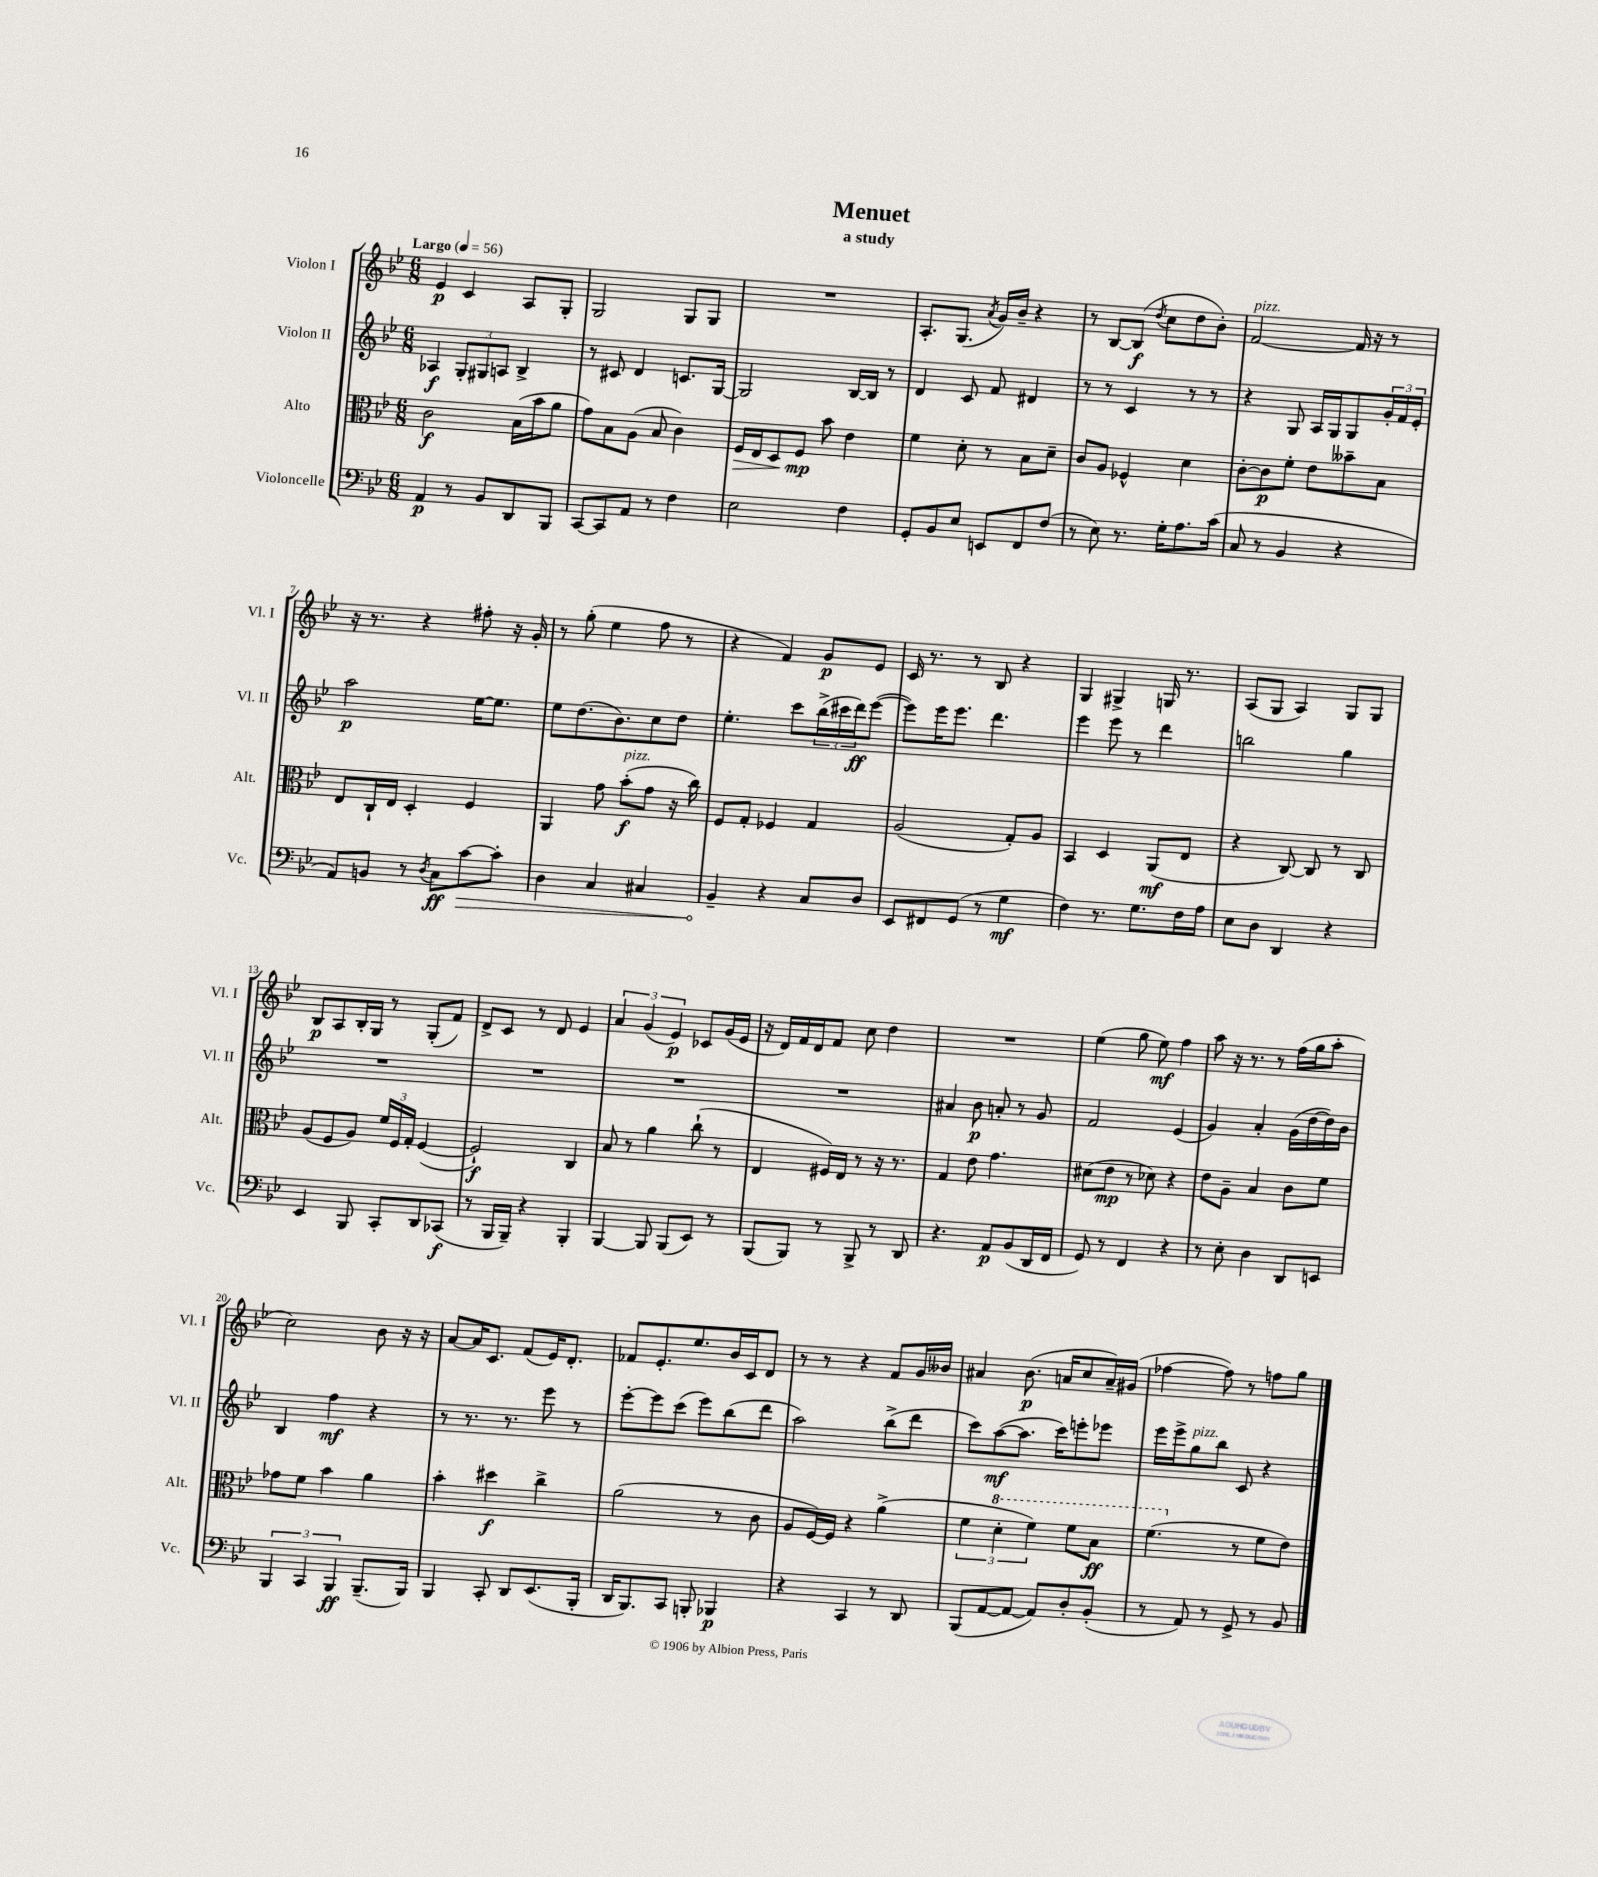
\header { title = "Menuet" subtitle = "a study" }
<<
\new StaffGroup <<
\new Staff = "s0" \with { instrumentName = "Violon I" shortInstrumentName = "Vl. I" } {
    \clef treble \key bes \major \numericTimeSignature \time 6/8 \tempo "Largo" 4 = 56
    ees'4\p c'4 a8 g8-. |
    g2 g8 g8 |
    R2. |
    a8.-. g8.( \acciaccatura { a'8 } g'16) bes'16-- r4 |
    r8 bes8~ bes8\f( \acciaccatura { d''8 } c''8 d''8 bes'8-.) |
    f'2~^\markup { \italic "pizz." } f'16 r16 r8 |
    r16 r8. r4 fis''8-. r16 g'16-. |
    r8 g''8-.( ees''4 f''8 r8 |
    r4 f'4) g'8\p ees'8 |
    c'16 r8. r8 bes8 r4 |
    g4 gis4-> g16 r8. |
    a8( g8 a4) g8 g8 |
    bes8\p a8 bes16-. g16 r8 g8-.( f'8) |
    d'8-> c'8 r8 d'8 ees'4 |
    \tuplet 3/2 { a'4 g'4( ees'4\p) } ces'8 g'16( ees'16 |
    r16 d'16) f'16 d'16 f'8 c''8 d''4 |
    R2. |
    ees''4( g''8 ees''8\mf) f''4 |
    a''8 r16 r8. r8 f''16( g''16 a''8-. |
    c''2) bes'8 r16 r16 |
    a'8~ a'16 c'8. f'8( ees'16) d'8.-. |
    fes'8 ees'8.-. ees''8. bes'16 c'16 d'8 |
    r8 r8 r4 f'8 g'16 beses'16 |
    ais'4 bes'8.\p( a'16 c''8 a'16--) gis'16( |
    fes''4~ fes''8) r8 f''8 g''8 \bar "|." |
}
\new Staff = "s1" \with { instrumentName = "Violon II" shortInstrumentName = "Vl. II" } {
    \clef treble \key bes \major \numericTimeSignature \time 6/8
    aes4\f \tuplet 3/2 { g8-. gis8 a8 } bes4-> |
    r8 cis'8 d'4 c'8. g16~ |
    g2 bes16~ bes16 r8 |
    d'4 c'8 f'8 dis'4 |
    r8 r8 c'4 r8 r8 |
    r4 g8 a16 g16 g8 \tuplet 3/2 { g'16-. f'16 ees'16-. } |
    a''2\p ees''16~ ees''8. |
    ees''8 d''8.( bes'8.) c''8 d''8 |
    ees''4.-. c'''8 \tuplet 3/2 { bes''16->( cis'''16 d'''16\ff) } ees'''8~( |
    ees'''8) ees'''16 ees'''8. d'''4. |
    ees'''4 ees'''8 r8 d'''4 |
    b''2 g''4 |
    R2. |
    R2. |
    R2. |
    R2. |
    ais'4 bes'8\p a'8-. r8 g'8 |
    f'2 ees'4( |
    g'4) a'4-. g'16( d''16~ d''16) bes'16 |
    bes4 f''4\mf r4 |
    r8 r8. r8. ees'''8 r8 |
    ees'''8~-. ees'''8 c'''8( ees'''8) bes''8( d'''8 |
    a''2) bes''8->( d'''8 |
    c'''8) a''8~\mf( a''8. c'''16) e'''8-. ees'''8 |
    ees'''16 ees'''16-> g''8^\markup { \italic "pizz." } bes''8 c'8 r4 \bar "|." |
}
\new Staff = "s2" \with { instrumentName = "Alto" shortInstrumentName = "Alt." } {
    \clef alto \key bes \major \numericTimeSignature \time 6/8
    c'2\f bes16( bes'16 a'8 |
    g'8) bes8 a8( bes8 c'4) |
    f16\> ees16 d8 f8\mp\! bes'8 ees'4 |
    f'4 d'8-. r8 bes8 d'8-- |
    c'8 a8 fes4-^ d'4 |
    c'8~-. c'8\p f'8-. ees'8 beses'8-- bes8 |
    ees8 c16-! ees16 d4-. f4 |
    a,4 g'8 bes'8-.\f^\markup { \italic "pizz." }( g'8 r16 c''16) |
    f8 g8-. fes4 g4 |
    a2( g8-.) a8 |
    bes,4 d4 a,8\mf( ees8 |
    r4 c8~) c8 r8 c8 |
    a8( f8 a8) \tuplet 3/2 { f'16 f16 g16-. } f4~( |
    f2-!\f) c4 |
    bes8 r8 a'4 c''8-!( r8 |
    ees4 fis16) ees16 r8 r16 r8. |
    g4 ees'8 g'4. |
    dis'8( ees'8\mp r8 des'8) r4 |
    ees'8 a8-- bes4 c'8 f'8 |
    ges'8 f'8 bes'4 a'4 |
    bes'4-. dis''4\f c''4-> |
    a'2( r8 c'8 |
    a8 f16~) f16 r4 a'4->( |
    \tuplet 3/2 { f'4 \ottava #1 d''4-. f''4) } f''8 bes'8\ff |
    f''4.( \ottava #0 r8 f'8 ees'8) \bar "|." |
}
\new Staff = "s3" \with { instrumentName = "Violoncelle" shortInstrumentName = "Vc." } {
    \clef bass \key bes \major \numericTimeSignature \time 6/8
    a,4\p r8 bes,8 d,8 bes,,8 |
    c,8~ c,8 a,8 r8 f4 |
    ees2 f4 |
    g,8-. bes,8 ees8 e,8 f,8 f8( |
    r8 ees8) r8. g16-. a8. c'16( |
    c8 r8 bes,4 r4 |
    a,8) b,8 r8 \acciaccatura { d8 } c8\ff \once \override Hairpin.circled-tip = ##t c'8~\> c'8-. |
    d4 c4 cis4 |
    bes,4--\! r4 c8 d8 |
    ees,8 fis,8 g,8( r8 g4\mf |
    f4) r8. g8. f16 a16 |
    ees8 d8 d,4 r4 |
    ees,4 bes,,8 c,8-. d,8 ces,8\f( |
    r8 bes,,16 bes,,16--) r4 bes,,4-. |
    bes,,4~ bes,,8 bes,,8( ees,8) r8 |
    bes,,8( bes,,8) r8 bes,,8-> r8 d,8 |
    r4. a,8\p bes,8( d,16 f,16 |
    g,8) r8 f,4 r4 |
    r8 ees8-. d4 d,8 e,8 |
    \tuplet 3/2 { bes,,4 c,4 bes,,4\ff } bes,,8.--( bes,,16) |
    bes,,4 c,8-. d,8 ees,8.( bes,,16-. |
    d,16 bes,,8.) c,8 b,,8-. bes,,4\p |
    r4 c,4 r8 d,8 |
    bes,,8( a,8~ a,8~ a,8) d8-. bes,8-.( |
    r8 a,8) r8 g,8-> r8 bes,8 \bar "|." |
}
>>
>>
